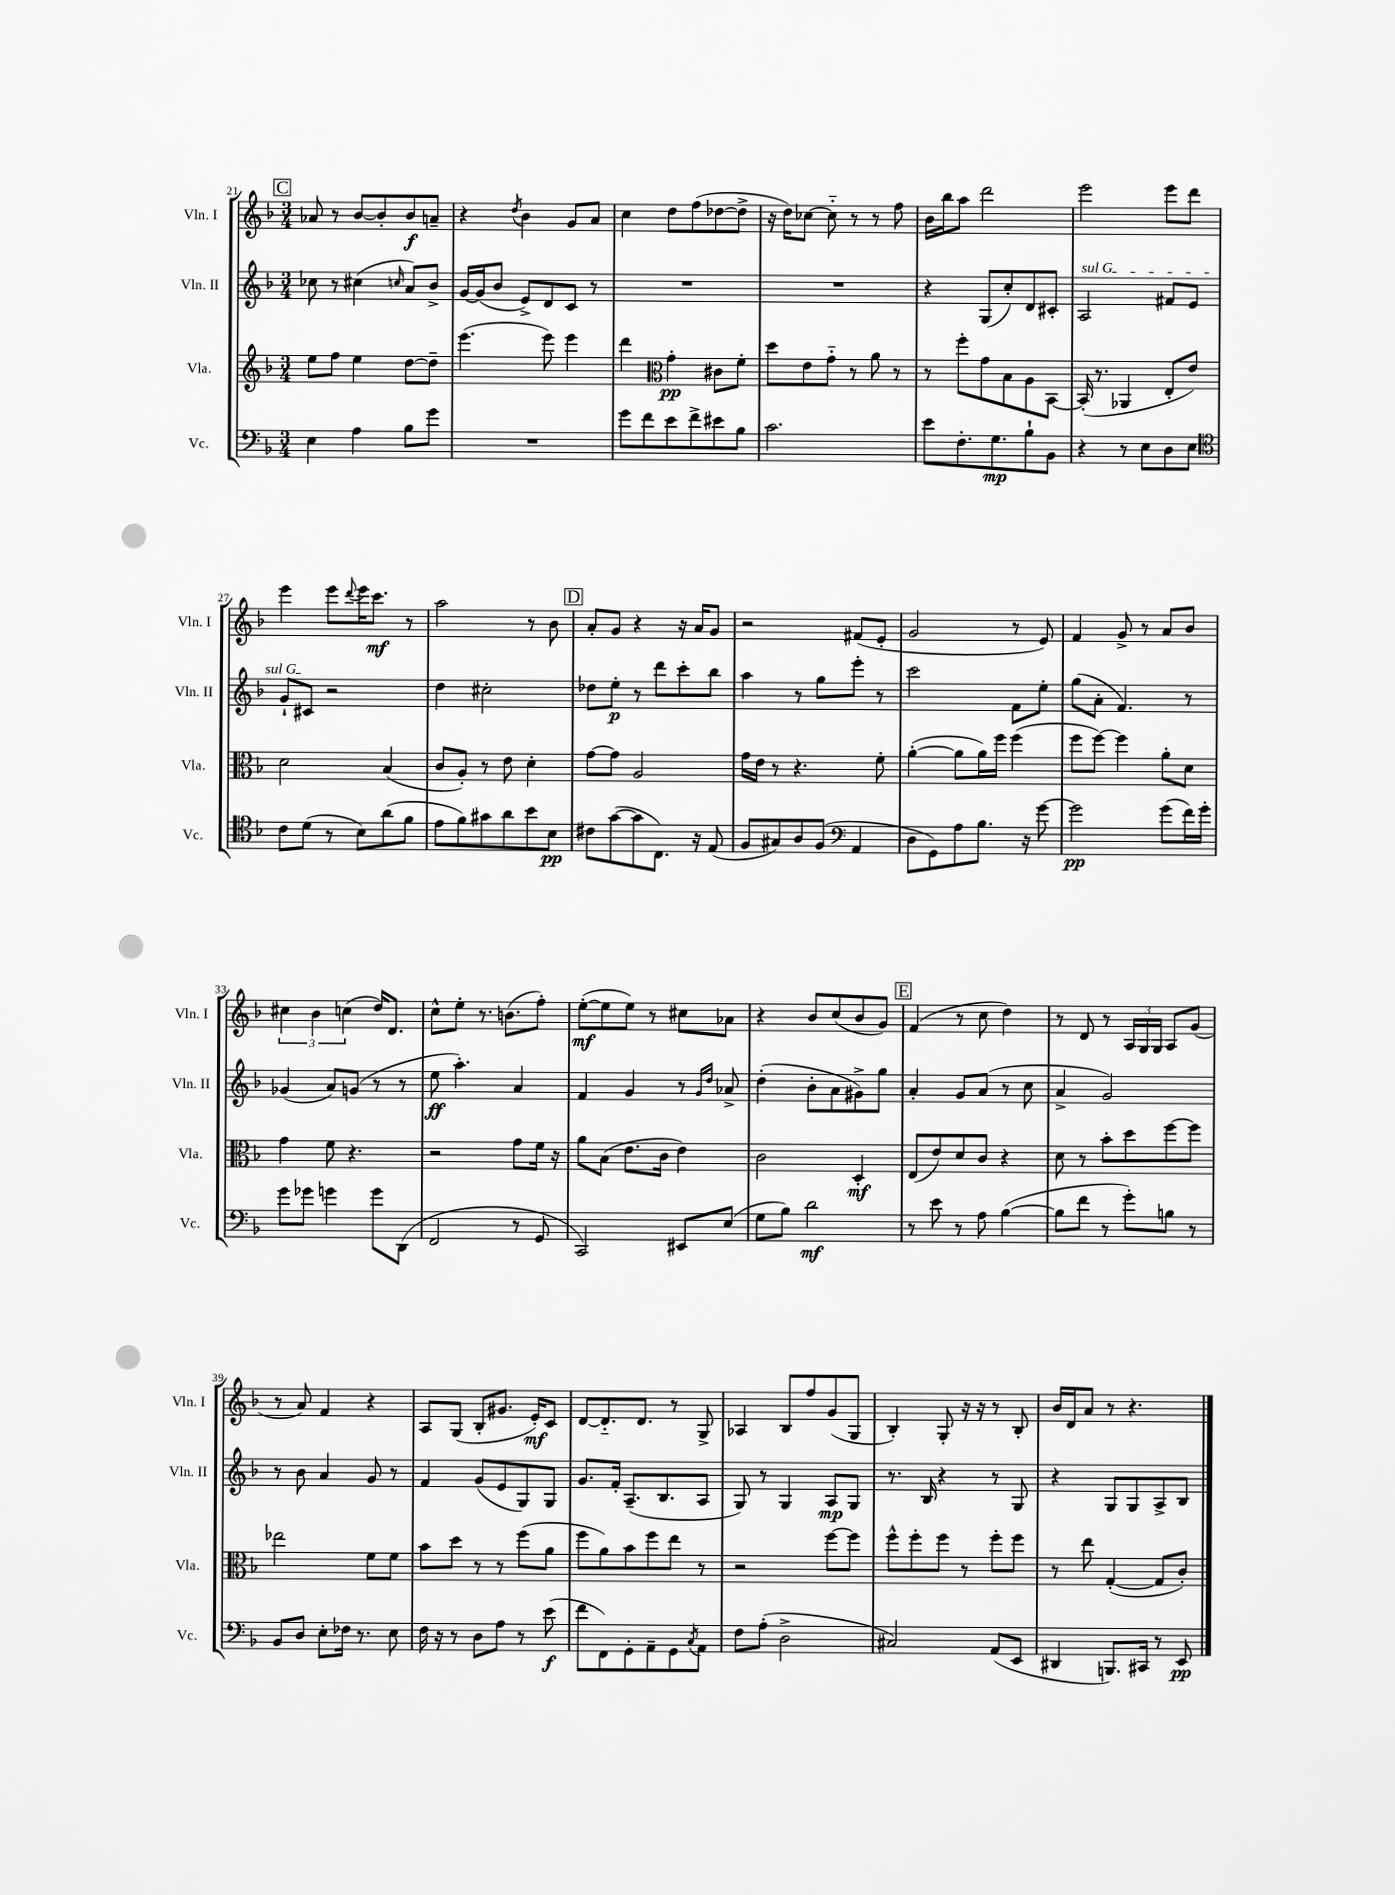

**kern	**kern	**kern	**kern
*staff4	*staff3	*staff2	*staff1
*clefF4	*clefG2	*clefG2	*clefG2
*k[b-]	*k[b-]	*k[b-]	*k[b-]
*M3/4	*M3/4	*M3/4	*M3/4
4E	8ee	8cc-	8a-
.	8ff	8r	8r
4A	4ee	(4cc#	[8b-
.	.	.	8b-']
.	.	16qqcc	.
8B-	[8dd	8a)	8b-
8g	8dd~]	8b-^	8a~
=	=	=	=
2.r	(4.eee	[16g	4r
.	.	(16g]	.
.	.	8b-	.
.	.	.	8qdd
.	.	8e^)	4b-
.	8eee)	8d	.
.	4eee	8c	8g
.	.	8r	8a
=	=	=	=
8g	4ddd	2.r	4cc
8f	.	.	.
*	*clefC3	*	*
8e	4g'	.	8dd
8f^	.	.	(8ff
8e#	8c#	.	[8dd-
8B-	8f'	.	8dd-^]
=	=	=	=
2.c	8dd	2.r	16r
.	.	.	16dd)
.	8e	.	[8cc-
.	8g'~	.	8cc-'~]
.	8r	.	8r
.	8a	.	8r
.	8r	.	8ff
=	=	=	=
8e	8r	4r	16b-
.	.	.	16bb-
8.F'	8ff'	.	8aa
.	8g	(8G	2ddd
8.G	.	.	.
.	8B-	8cc')	.
8B-`	8A	8d	.
8BB-	[8BB-	8c#'	.
=	=	=	=
4r	(16BB-']	2A	2eee
.	8.r	.	.
8r	4AA-	.	.
8E	.	.	.
8D	8E'	8f#	8eee
8E	8e)	8e	8ddd
=	=	=	=
*clefC4	*	*	*
8c	2d	8g`	4eee
(8d	.	8c#	.
8r	.	2r	8eee
.	.	.	8qqddd
8B-)	.	.	16eee
.	.	.	8.ccc
(8a	(4B-	.	.
8f	.	.	8r
=	=	=	=
8e	8c	4dd	2aa
8f)	8A')	.	.
8g#	8r	2cc#'	.
8a	8e	.	.
8b-	4d'	.	8r
8B-	.	.	8b-
=	=	=	=
8c#	[8g	8dd-	8a'
([8g	8g]	8ee'	8g
8g]	2A	8r	4r
8.C)	.	8ddd	.
.	.	8ccc'	16r
16r	.	.	16a
(8E	.	8bb-	8g
=	=	=	=
8F	16g	4aa	2r
.	16e	.	.
8G#)	8r	.	.
8A	4.r	8r	.
(8F	.	8gg	.
*clefF4	*	*	*
4AA	.	8eee'	(8f#
.	8f'	8r	8e'
=	=	=	=
8D	([4a'	2ccc	2g
8GG)	.	.	.
8A	8a]	.	.
8.B-	16a)	.	.
.	16ff	.	.
.	(4ff	8f	8r
16r	.	.	.
[8g	.	8ee'	8e)
=	=	=	=
2g]	8ff	(8gg	4f
.	[8ff)	8a'	.
.	4ff]	4.f)	8g^
.	.	.	8r
(8g	8a'	.	8a
16f)	8d	8r	8b-
16g'	.	.	.
=	=	=	=
8g	4g	(4g-	6cc#
8g-	.	.	.
.	.	.	6b-
4g	8f	8a)	.
.	.	.	(6cc
.	4.r	(8g	.
8g	.	8r	16dd)
.	.	.	8.d
(8DD	.	8r	.
=	=	=	=
2FF	2r	8ee	8cc^^
.	.	4.aa')	8ee'
.	.	.	8.r
.	.	.	(8.b
8r	8g	4a	.
8GG	16f	.	8ff')
.	16r	.	.
=	=	=	=
2CC)	8a	4f	([8ee'
.	(8B-	.	8ee]
.	8.e	4g	8ee)
.	.	.	8r
.	16c	.	.
8EE#	4e)	8r	8cc#
.	.	16qqg	.
.	.	16qqdd	.
(8E	.	8a-^	8a-
=	=	=	=
8G	2c	(4dd'	4r
8B-)	.	.	.
2d	.	8b-'	8b-
.	.	8a	(8cc
.	4D'	8g#^)	8b-
.	.	8gg	8g)
=	=	=	=
8r	(8E	4a'	(4f
8e	8e)	.	.
8r	8d	8g	8r
8A	8c	(8a	8cc
([4B-	4r	8r	4dd)
.	.	8cc	.
=	=	=	=
8B-]	8d	4a^	8r
8f	8r	.	8d
8r	8b-'	2g)	8r
8g')	8dd	.	24A
.	.	.	24G
.	.	.	24G
8B	[8ff	.	8A
8r	8ff]	.	(8g
=	=	=	=
8BB-	2ee-	8r	8r
8D	.	8b-	8a)
8E'	.	4a	4f
16F-	.	.	.
8.r	.	.	.
.	8f	8g	4r
8E	8f	8r	.
=	=	=	=
16F	8b-	4f	8A
16r	.	.	.
8r	8dd	.	(8G
8D	8r	(8g	8B-'
8A	8r	8e	8.g#
8r	(8ff	8G)	.
.	.	.	16e')
(8e	8a	8G	8c
=	=	=	=
8f	8ff	8.g	[8d
8FF)	8a)	.	8.d'~]
.	.	16f'	.
8GG'	8b-	(8.A~	.
.	.	.	8.d
8AA~	8ff	.	.
.	.	8.B-	.
8GG	8ee	.	8r
8qC	.	.	.
8AA	8r	8A	8G^
=	=	=	=
8F	2r	8G)	4A-
(8A'	.	8r	.
2D^	.	4G	8B-
.	.	.	8ff
.	[8ff	8A	(8g
.	8ff]	8G	8G
=	=	=	=
2C#)	8ff^^	8.r	4B-')
.	8ff'	.	.
.	.	16B-	.
.	8ff	4r	8G'
.	8r	.	16r
.	.	.	16r
(8AA	8ff'	8r	8r
8EE	8ff	8G	8B-'
=	=	=	=
4DD#	8r	4r	16b-
.	.	.	16d
.	8ee	.	8a
8.BBB)	([4G'	8G	8r
.	.	8G	4.r
16CC#	.	.	.
8r	8G]	8A^	.
8EE	8c')	8B-	.
==	==	==	==
*-	*-	*-	*-
